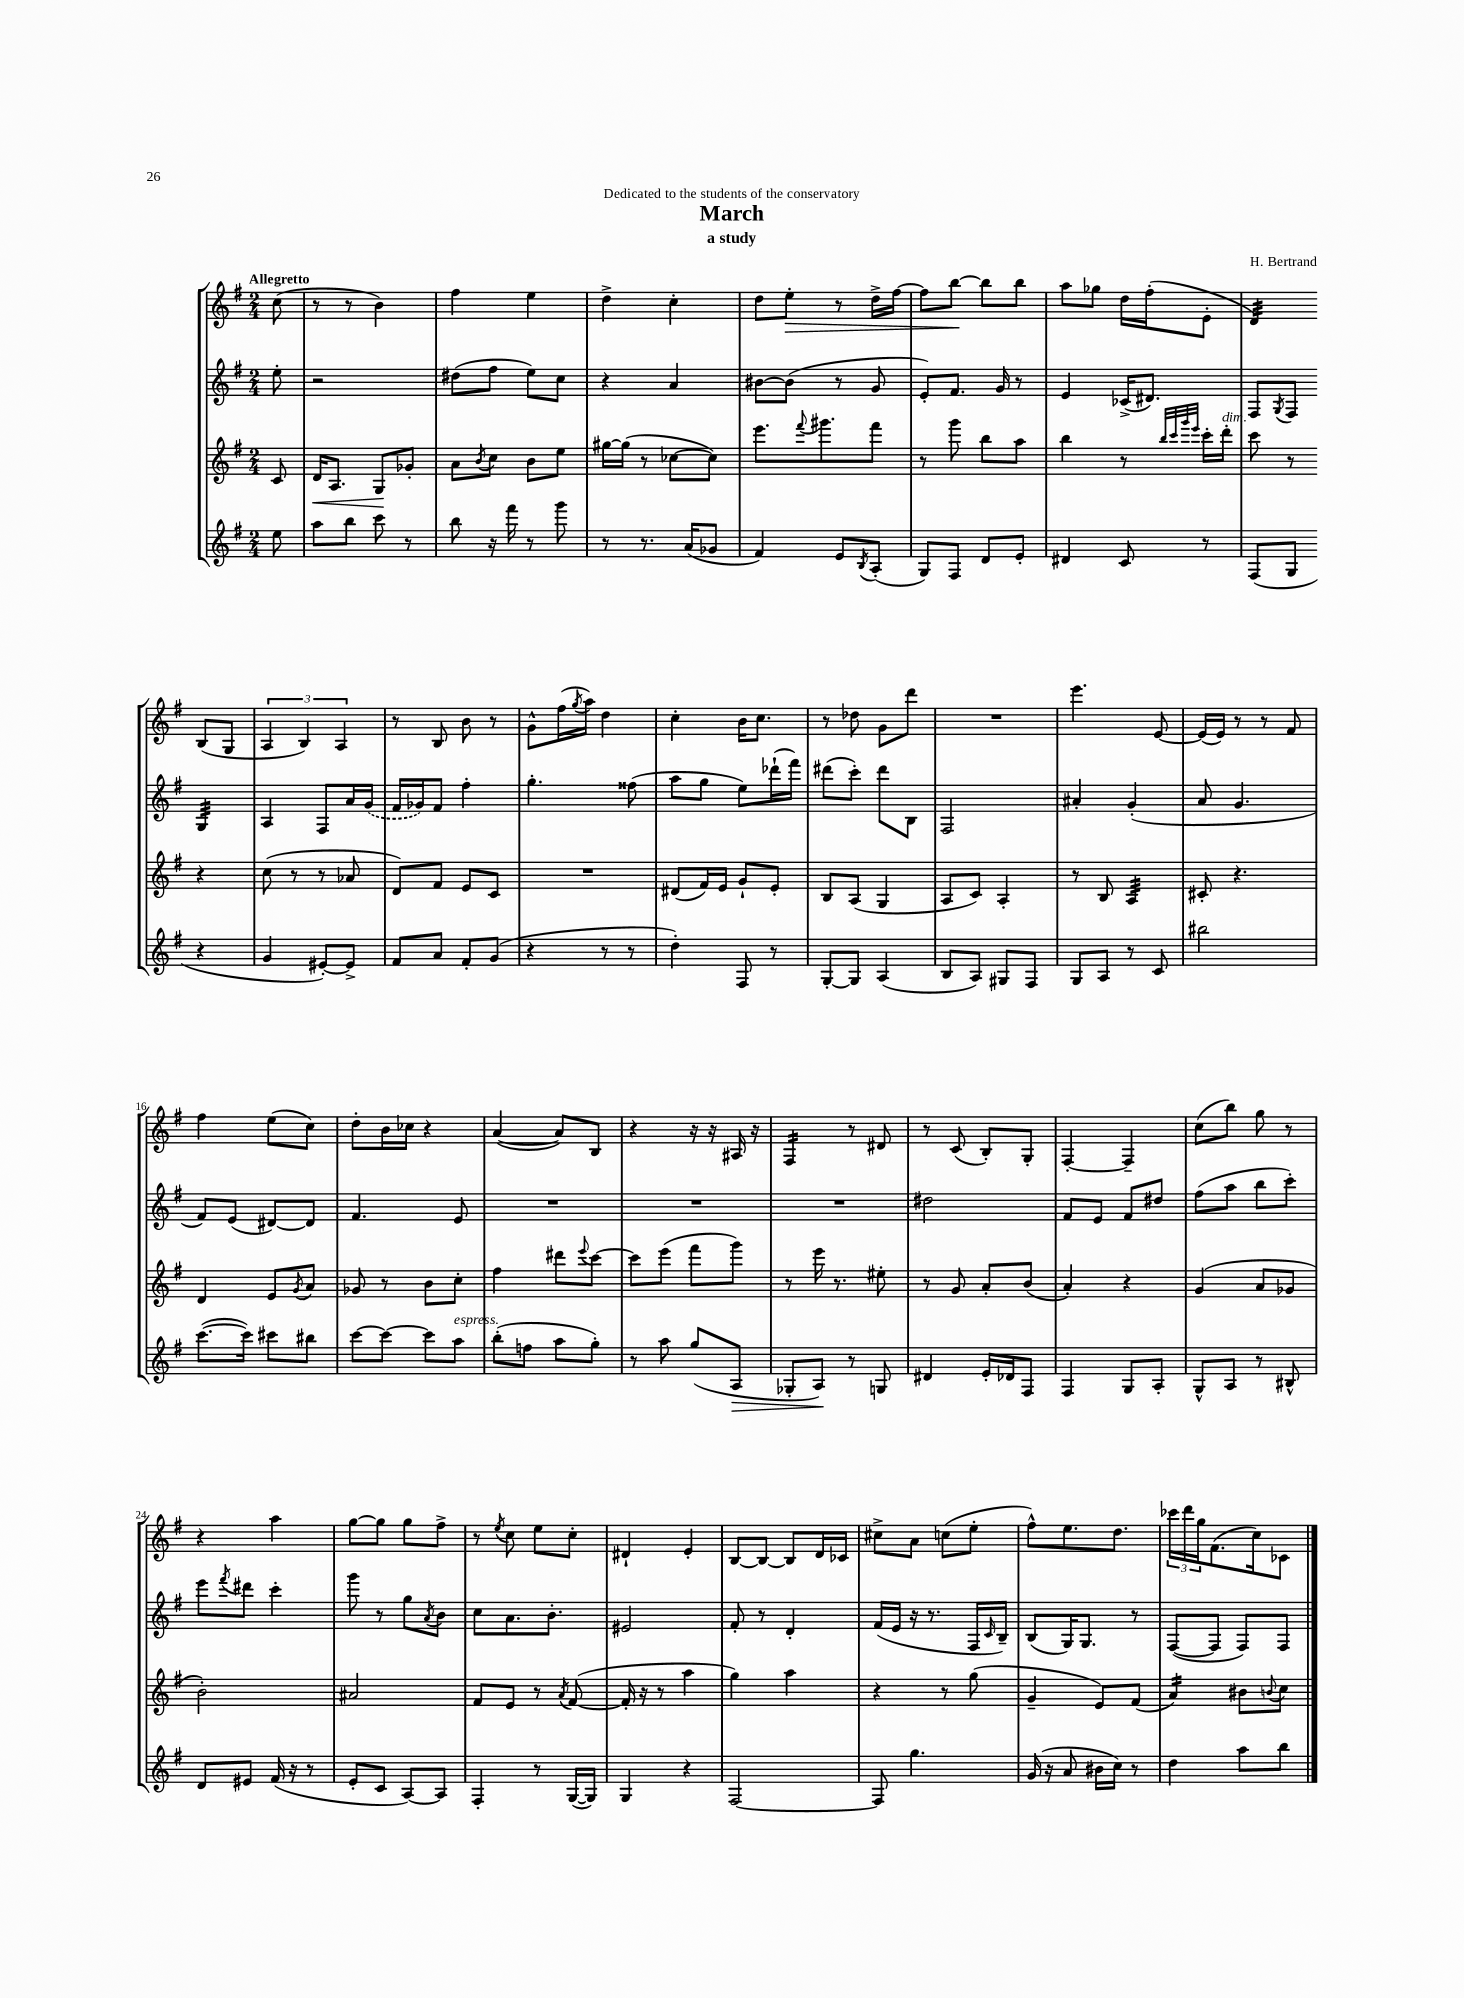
\header { title = "March" composer = "H. Bertrand" subtitle = "a study" dedication = "Dedicated to the students of the conservatory" }
<<
\new StaffGroup <<
\new Staff = "s0" {
    \clef treble \key g \major \numericTimeSignature \time 2/4 \partial 8 \tempo "Allegretto"
    c''8( |
    r8 r8 b'4) |
    fis''4 e''4 |
    d''4-> c''4-. |
    d''8 e''8-.\> r8 d''16-> fis''16~ |
    fis''8 b''8~\! b''8 b''8 |
    a''8 ges''8 d''16 fis''16-.( e'8-. |
    d'4:32) b8( g8 |
    \tuplet 3/2 { a4 b4) a4 } |
    r8 b8 b'8 r8 |
    g'8-^ fis''16( \acciaccatura { g''8 } a''16) d''4 |
    c''4-. b'16 c''8. |
    r8 des''8 g'8 d'''8 |
    R2 |
    e'''4. e'8~ |
    e'16( e'16) r8 r8 fis'8 |
    fis''4 e''8( c''8) |
    d''8-. b'16 ces''16 r4 |
    a'4~( a'8) b8 |
    r4 r16 r16 ais16 r16 |
    fis4:16 r8 dis'8 |
    r8 c'8( b8-.) g8-. |
    fis4~-. fis4-- |
    c''8( b''8) g''8 r8 |
    r4 a''4 |
    g''8~ g''8 g''8 fis''8-> |
    r8 \acciaccatura { e''8 } c''8 e''8 c''8-. |
    dis'4-! e'4-. |
    b8~ b8~ b8 d'16 ces'16 |
    cis''8-> a'8 c''8( e''8-. |
    fis''8-^) e''8. d''8. |
    \tuplet 3/2 { ces'''16 d'''16 g''16 } fis'8.( c''16) ces'8 \bar "|." |
}
\new Staff = "s1" {
    \clef treble \key g \major \numericTimeSignature \time 2/4 \partial 8
    e''8-. |
    r2 |
    dis''8( fis''8 e''8) c''8 |
    r4 a'4 |
    bis'8~ bis'8( r8 g'8 |
    e'8-.) fis'8. g'16 r8 |
    e'4 ces'16->( dis'8.) |
    fis8 \acciaccatura { g8 } fis8 g4:32 |
    a4 fis8 a'16 \once \slurDashed g'16( |
    fis'16 ges'16) fis'8 fis''4-. |
    g''4.-. fisis''8( |
    a''8 g''8 e''8) des'''16-!( fis'''16) |
    dis'''8( c'''8-.) dis'''8 b8 |
    fis2 |
    ais'4-. g'4-.( |
    a'8 g'4. |
    fis'8) e'8( dis'8~) dis'8 |
    fis'4. e'8 |
    R2 |
    R2 |
    R2 |
    dis''2 |
    fis'8 e'8 fis'8 dis''8 |
    fis''8( a''8 b''8 c'''8-.) |
    e'''8 \acciaccatura { fis'''8 } dis'''8 c'''4-. |
    g'''8 r8 g''8 \acciaccatura { a'8 } b'8 |
    c''8 a'8. b'8.-. |
    eis'2 |
    fis'8-. r8 d'4-. |
    fis'16( e'16 r16 r8. fis16 \grace { c'16 } b16--) |
    b8( g16) g8. r8 |
    fis8~( fis8 fis8) fis8 \bar "|." |
}
\new Staff = "s2" {
    \clef treble \key g \major \numericTimeSignature \time 2/4 \partial 8
    c'8 |
    d'16\< a8. g8\! ges'8-. |
    a'8 \acciaccatura { b'8 } c''8 b'8 e''8 |
    gis''16~ gis''16( r8 ces''8~ ces''8) |
    e'''8. \appoggiatura { fis'''8 } gis'''8. fis'''8 |
    r8 g'''8 b''8 a''8 |
    b''4 r8 \grace { b''32 c'''32 g'''32 e'''32 } c'''16-. d'''16-.^\markup { \italic "dim." } |
    c'''8 r8 r4 |
    c''8( r8 r8 aes'8 |
    d'8) fis'8 e'8 c'8 |
    R2 |
    dis'8( fis'16) e'16 g'8-! e'8-. |
    b8 a8( g4 |
    a8 c'8) a4-. |
    r8 b8 a4:32 |
    cis'8-. r4. |
    d'4 e'8 \acciaccatura { g'8 } a'8 |
    ges'8 r8 b'8 c''8-. |
    fis''4 dis'''8 \appoggiatura { e'''8 } c'''8~ |
    c'''8 e'''8( fis'''8 g'''8) |
    r8 e'''16 r8. eis''8-. |
    r8 g'8 a'8-. b'8( |
    a'4-.) r4 |
    g'4( a'8 ges'8 |
    b'2-.) |
    ais'2 |
    fis'8 e'8 r8 \acciaccatura { a'8 } fis'8~( |
    fis'16-. r16 r8 a''4 |
    g''4) a''4 |
    r4 r8 g''8( |
    g'4-- e'8) fis'8( |
    a'4:16) bis'8 \appoggiatura { b'8 } c''8 \bar "|." |
}
\new Staff = "s3" {
    \clef treble \key g \major \numericTimeSignature \time 2/4 \partial 8
    e''8 |
    a''8 b''8 c'''8 r8 |
    b''8 r16 fis'''16 r8 g'''8 |
    r8 r8. a'16( ges'8 |
    fis'4) e'8 \acciaccatura { b8 } a8-.( |
    g8) fis8 d'8 e'8-. |
    dis'4 c'8 r8 |
    fis8( g8 r4 |
    g'4 eis'8~-.) eis'8-> |
    fis'8 a'8 fis'8-. g'8( |
    r4 r8 r8 |
    d''4-.) fis8 r8 |
    g8~-. g8 a4( |
    b8 a8) gis8 fis8 |
    g8 a8 r8 c'8 |
    bis''2 |
    c'''8.~( c'''16) cis'''8 bis''8 |
    c'''8~ c'''8~ c'''8 a''8^\markup { \italic "espress." } |
    b''8-.( f''8 a''8 g''8-.) |
    r8 a''8 g''8( a8\> |
    ges8-. a8\!) r8 g8 |
    dis'4 e'16-. des'16 fis8 |
    fis4 g8 a8-. |
    g8-^ a8 r8 bis8-^ |
    d'8 eis'8 fis'16( r16 r8 |
    e'8-. c'8 a8~) a8 |
    fis4-. r8 g16~( g16) |
    g4 r4 |
    fis2~ |
    fis8 g''4. |
    g'16( r16 a'8 bis'16 c''16) r8 |
    d''4 a''8 b''8 \bar "|." |
}
>>
>>
